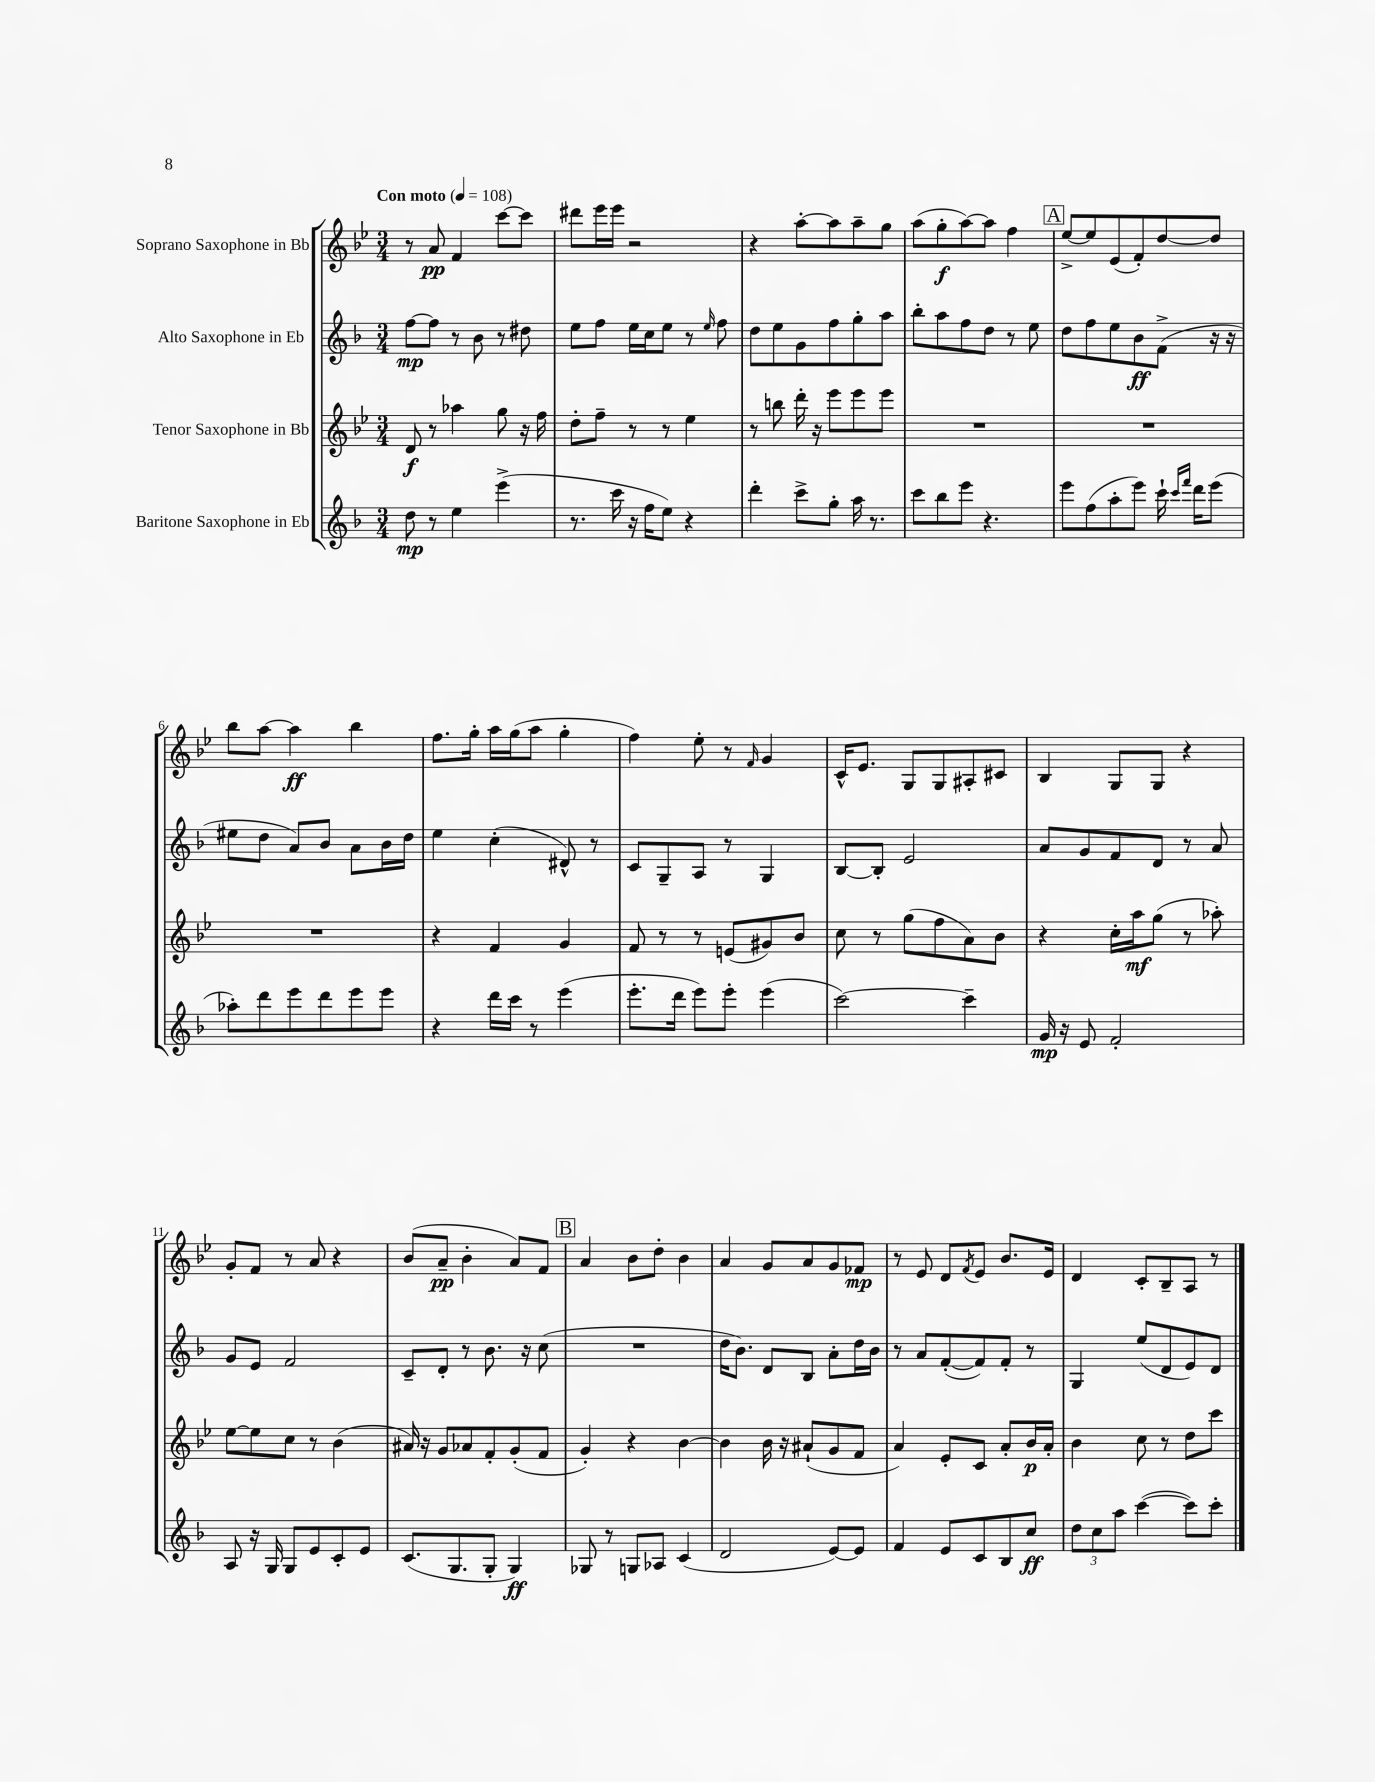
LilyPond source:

<<
\new StaffGroup <<
\new Staff = "s0" \with { instrumentName = "Soprano Saxophone in Bb" } {
    \clef treble \key bes \major \numericTimeSignature \time 3/4 \tempo "Con moto" 4 = 108
    r8 a'8\pp f'4 c'''8~ c'''8 |
    dis'''8 ees'''16 ees'''16 r2 |
    r4 a''8~-. a''8 a''8-- g''8 |
    a''8( g''8-.\f a''8~) a''8 f''4 |
    \mark \markup { \box "A" } ees''8~-> ees''8 ees'8( f'8-.) d''8~ d''8 |
    bes''8 a''8~ a''4\ff bes''4 |
    f''8. g''16-. a''16 g''16( a''8 g''4-. |
    f''4) ees''8-. r8 \grace { f'16 } g'4 |
    c'16-^ ees'8. g8 g8 ais8-. cis'8 |
    bes4 g8 g8 r4 |
    g'8-. f'8 r8 a'8 r4 |
    bes'8( a'8--\pp bes'4-. a'8) f'8 |
    \mark \markup { \box "B" } a'4 bes'8 d''8-. bes'4 |
    a'4 g'8 a'8 g'8 fes'8\mp |
    r8 ees'8 d'8 \acciaccatura { f'8 } ees'8 bes'8. ees'16 |
    d'4 c'8-. bes8-- a8 r8 \bar "|." |
}
\new Staff = "s1" \with { instrumentName = "Alto Saxophone in Eb" } {
    \clef treble \key f \major \numericTimeSignature \time 3/4
    f''8~\mp f''8 r8 bes'8 r8 dis''8 |
    e''8 f''8 e''16 c''16 e''8 r8 \grace { e''16 } f''8 |
    d''8 e''8 g'8 f''8 g''8-. a''8 |
    bes''8-. a''8 f''8 d''8 r8 e''8 |
    \mark \markup { \box "A" } d''8 f''8 e''8 bes'8\ff f'8->( r16 r16 |
    eis''8 d''8 a'8) bes'8 a'8 bes'16 d''16 |
    e''4 c''4-.( dis'8-^) r8 |
    c'8 g8-- a8 r8 g4 |
    bes8~ bes8-. e'2 |
    a'8 g'8 f'8 d'8 r8 a'8 |
    g'8 e'8 f'2 |
    c'8-- d'8-. r8 bes'8. r16 c''8( |
    \mark \markup { \box "B" } R2. |
    d''16 bes'8.) d'8 bes8 a'8-. d''16 bes'16 |
    r8 a'8 f'8~-.( f'8) f'8-. r8 |
    g4 e''8( d'8 e'8) d'8 \bar "|." |
}
\new Staff = "s2" \with { instrumentName = "Tenor Saxophone in Bb" } {
    \clef treble \key bes \major \numericTimeSignature \time 3/4
    d'8\f r8 aes''4 g''8 r16 f''16 |
    d''8-. f''8-- r8 r8 ees''4 |
    r8 b''8 d'''16-. r16 ees'''8 ees'''8 ees'''8 |
    R2. |
    \mark \markup { \box "A" } R2. |
    R2. |
    r4 f'4 g'4 |
    f'8 r8 r8 e'8( gis'8) bes'8 |
    c''8 r8 g''8( f''8 a'8) bes'8 |
    r4 c''16-. a''16\mf g''8( r8 aes''8-.) |
    ees''8~ ees''8 c''8 r8 bes'4( |
    ais'16) r16 g'8 aes'8 f'8-. g'8-.( f'8 |
    \mark \markup { \box "B" } g'4-.) r4 bes'4~ |
    bes'4 bes'16 r16 ais'8-!( g'8 f'8 |
    a'4) ees'8-. c'8 a'8-. bes'16\p a'16-. |
    bes'4 c''8 r8 d''8 c'''8 \bar "|." |
}
\new Staff = "s3" \with { instrumentName = "Baritone Saxophone in Eb" } {
    \clef treble \key f \major \numericTimeSignature \time 3/4
    d''8\mp r8 e''4 e'''4->( |
    r8. c'''16 r16 f''16 e''8) r4 |
    d'''4-. c'''8-> g''8-. a''16 r8. |
    c'''8 bes''8 e'''8 r4. |
    \mark \markup { \box "A" } e'''8 f''8( a''8-. e'''8) c'''16-! \grace { c'''16 f'''16 } d'''16 e'''8( |
    aes''8-.) d'''8 e'''8 d'''8 e'''8 e'''8 |
    r4 d'''16 c'''16 r8 e'''4( |
    e'''8.-. d'''16 e'''8) e'''8-. e'''4( |
    c'''2~) c'''4-- |
    g'16\mp r16 e'8 f'2-. |
    a8 r16 g16 g8 e'8 c'8-. e'8 |
    c'8.( g8. g8-. g4\ff) |
    \mark \markup { \box "B" } ges8 r8 g8 aes8 c'4( |
    d'2 e'8~) e'8 |
    f'4 e'8 c'8 bes8 c''8\ff |
    \tuplet 3/2 { d''8 c''8 a''8 } c'''4~( c'''8) c'''8-. \bar "|." |
}
>>
>>
